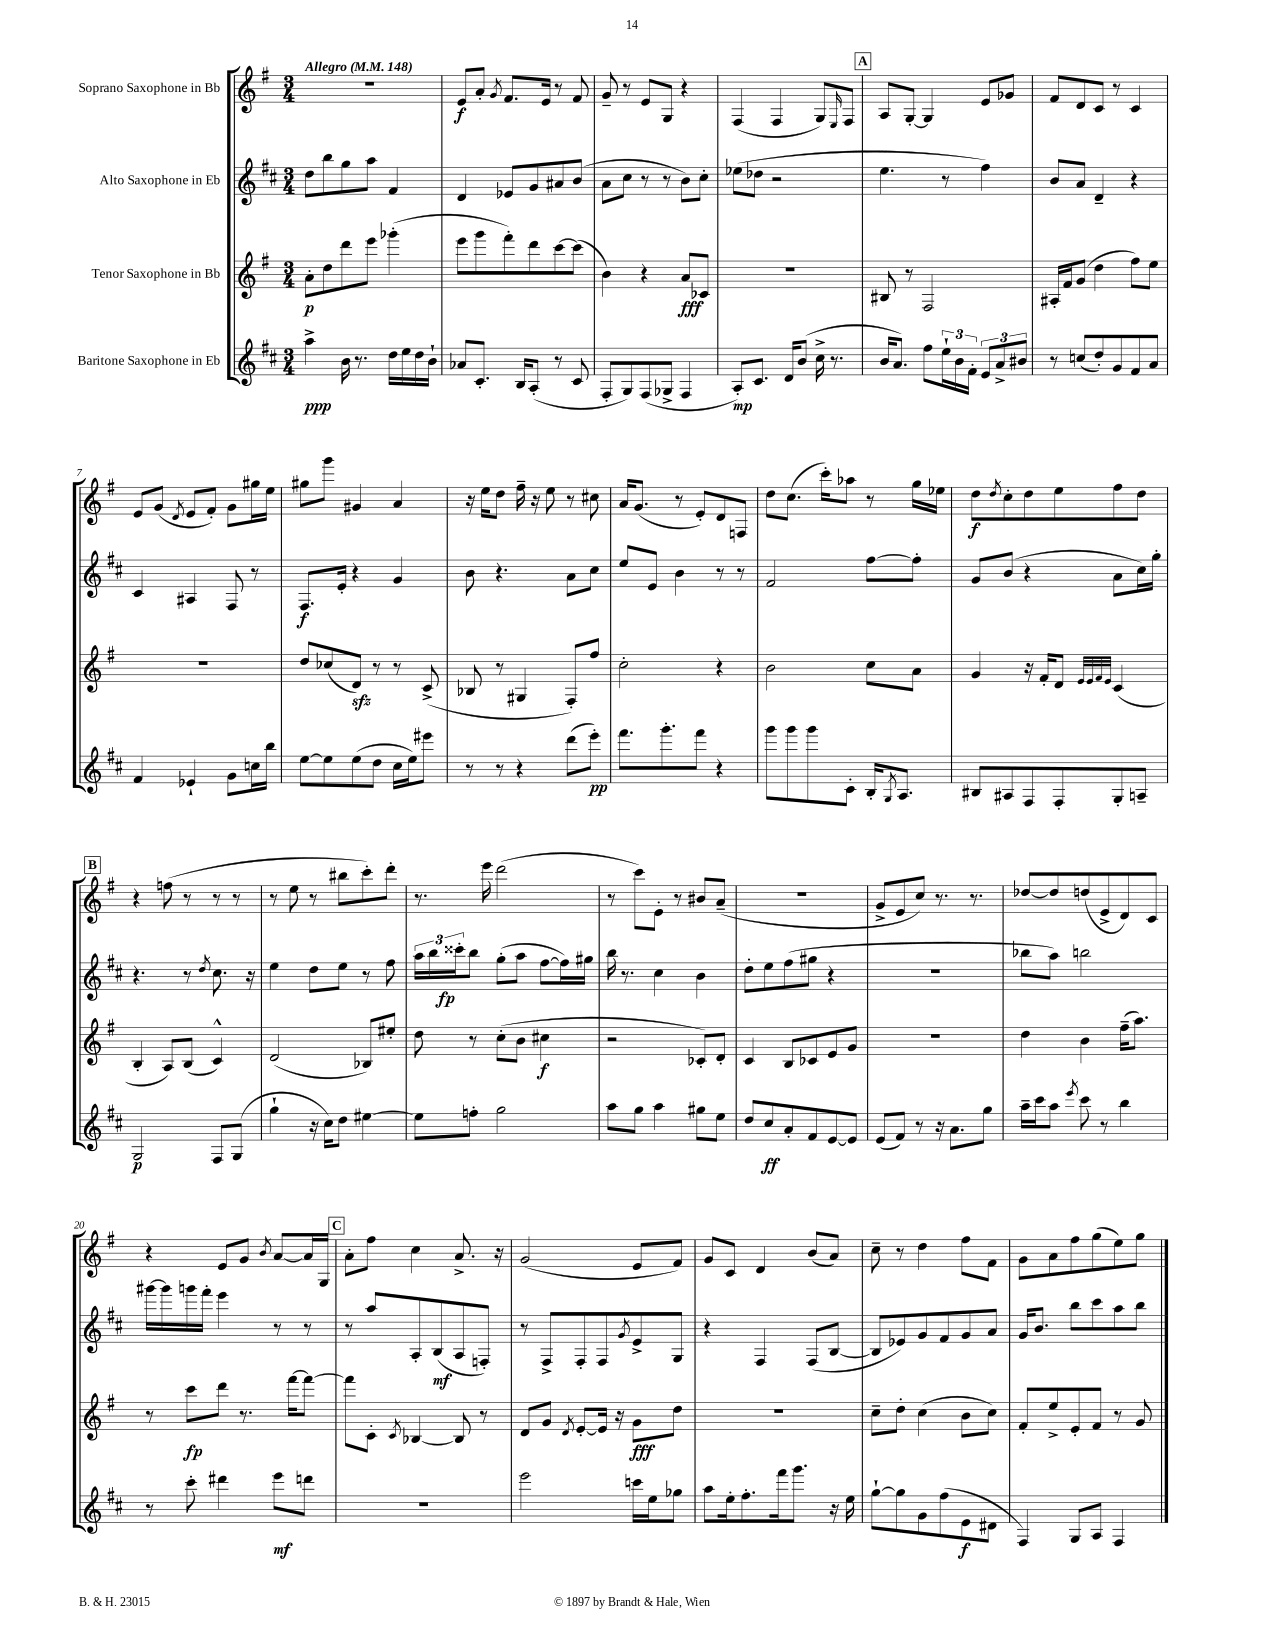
<<
\new StaffGroup <<
\new Staff = "s0" \with { instrumentName = "Soprano Saxophone in Bb" } {
    \clef treble \key g \major \numericTimeSignature \time 3/4 \tempo "Allegro" 4 = 148
    R2. |
    e'8\f a'8-. \acciaccatura { g'8 } fis'8. e'16 r8 fis'8 |
    g'8-- r8 e'8 g8 r4 |
    fis4( fis4 g8) \grace { e16 } fis8 |
    \mark \markup { \box "A" } a8 g8~-. g4 e'8 ges'8 |
    fis'8 d'8 c'8 r8 c'4 |
    e'8 g'8( \acciaccatura { d'8 } e'8 fis'8-.) g'8 gis''16 e''16 |
    gis''8 g'''8 gis'4 a'4 |
    r16 e''16 d''8 fis''16-- r16 e''8 r8 cis''8 |
    a'16 g'8.( r8 e'8-.) d'8 f8 |
    d''8 c''8.( c'''16-.) aes''8 r8 g''16 ees''16 |
    d''8\f \acciaccatura { d''8 } c''8-. d''8 e''8 fis''8 d''8 |
    \mark \markup { \box "B" } r4 f''8( r8 r8 r8 |
    r8 e''8 r8 bis''8 c'''8-.) d'''8-. |
    r8. e'''16 d'''2( |
    r8 c'''8) e'8-. r8 bis'8 a'8--( |
    R2. |
    g'8-> e'8 c''8) r8. r8. |
    des''8~ des''8 d''8( e'8-> d'8) c'8 |
    r4 e'8 g'8 \acciaccatura { b'8 } a'8~ a'16 g16 |
    \mark \markup { \box "C" } a'8-. fis''8 c''4 a'8.-> r16 |
    g'2( e'8 fis'8) |
    g'8 c'8 d'4 b'8( a'8) |
    c''8-- r8 d''4 fis''8 fis'8 |
    g'8 a'8 fis''8 g''8( e''8) g''8 \bar "|." |
}
\new Staff = "s1" \with { instrumentName = "Alto Saxophone in Eb" } {
    \clef treble \key d \major \numericTimeSignature \time 3/4
    d''8 b''8 g''8 a''8 fis'4 |
    d'4 ees'8 g'8 ais'8 b'8( |
    a'8 cis''8 r8 r8 b'8) cis''8-. |
    ees''8( des''8 r2 |
    \mark \markup { \box "A" } e''4. r8 fis''4) |
    b'8 a'8 d'4-- r4 |
    cis'4 ais4 fis8 r8 |
    fis8.\f e'16-. r4 g'4 |
    b'8 r4. a'8 cis''8 |
    e''8 e'8 b'4 r8 r8 |
    fis'2 fis''8~ fis''8-. |
    g'8 b'8( r4 a'8 cis''16) g''16-. |
    \mark \markup { \box "B" } r4. r8 \acciaccatura { d''8 } cis''8. r16 |
    e''4 d''8 e''8 r8 fis''8 |
    \tuplet 3/2 { a''16 b''16 cisis'''16-.\fp } b''8 g''8-.( a''8 fis''8~ fis''16) gis''16 |
    b''16 r8. cis''4 b'4 |
    d''8-. e''8 fis''8( gis''8 r4 |
    R2. |
    bes''8 a''8) b''2 |
    gis'''16~ gis'''16 g'''16 fis'''16-. e'''4 r8 r8 |
    \mark \markup { \box "C" } r8 a''8 a8-. b8\mf( a8 f8-.) |
    r8 fis8-> fis8-. fis8 \acciaccatura { g'8 } e'8-> g8 |
    r4 fis4 fis8( b8~ |
    b8 ees'8) g'8 fis'8 g'8 a'8 |
    g'16 b'8. b''8 cis'''8 a''8 b''8 \bar "|." |
}
\new Staff = "s2" \with { instrumentName = "Tenor Saxophone in Bb" } {
    \clef treble \key g \major \numericTimeSignature \time 3/4
    a'8-.\p d''8 d'''8 e'''8 ges'''4-.( |
    e'''8 g'''8 fis'''8-.) d'''8 c'''8~ c'''8( |
    b'4) r4 a'8\fff ces'8 |
    R2. |
    \mark \markup { \box "A" } bis8 r8 fis2 |
    ais16-. fis'16 g'8( d''4 fis''8) e''8 |
    R2. |
    d''8 ces''8( d'8\sfz) r8 r8 c'8->( |
    bes8 r8 gis4 fis8-.) fis''8 |
    c''2-. r4 |
    b'2 c''8 a'8 |
    g'4 r16 fis'16-. d'8 \grace { e'32 e'32 fis'32 e'32 } c'4( |
    \mark \markup { \box "B" } b4-. a8) b8( c'4-^) |
    d'2( bes8) eis''8-. |
    d''8 r8 c''8-.( b'8 cis''4\f |
    r2 ces'8-.) d'8-. |
    c'4 b8 ces'8 e'8 g'8 |
    R2. |
    d''4 b'4 fis''16--( a''8.) |
    r8 c'''8\fp d'''8 r8. fis'''16~ fis'''8~ |
    \mark \markup { \box "C" } fis'''8 c'8-. \acciaccatura { c'8 } bes4~ bes8 r8 |
    d'8 g'8 \acciaccatura { d'8 } e'8~-. e'16 r16 g'8\fff d''8 |
    R2. |
    c''8-- d''8-. c''4( b'8 c''8) |
    fis'8-. e''8-> e'8-. fis'8 r8 g'8 \bar "|." |
}
\new Staff = "s3" \with { instrumentName = "Baritone Saxophone in Eb" } {
    \clef treble \key d \major \numericTimeSignature \time 3/4
    a''4->\ppp b'16 r8. d''16 e''16 d''16 b'16-! |
    aes'8 cis'8.-. b16 a8-.( r8 cis'8 |
    fis8-. g8) fis8( ges8-> fis4 |
    a8-.\mp) cis'8. d'16 b'8( cis''16-> r8. |
    \mark \markup { \box "A" } b'16 a'8.) fis''8 \tuplet 3/2 { e''16-! b'16 fis'16-. } \tuplet 3/2 { e'8 a'8-> bis'8 } |
    r8 c''8( d''8-.) g'8 fis'8 a'8 |
    fis'4 ees'4-! g'8 c''16 b''16 |
    e''8~ e''8 e''8( d''8 cis''16 e''16) eis'''8 |
    r8 r8 r4 d'''8( e'''8-.\pp) |
    fis'''8. g'''8.-. fis'''8 r4 |
    g'''8 g'''8 g'''8 cis'8-. b16-. \acciaccatura { g8 } a8. |
    bis8 ais8 fis8 fis8-. g8-. a8-- |
    \mark \markup { \box "B" } g2\p fis8 g8( |
    g''4-! r16 cis''16) d''8 eis''4~ |
    eis''8 f''8-. g''2 |
    a''8 g''8 a''4 gis''8 e''8 |
    d''8 cis''8\ff a'8-. fis'8 e'8~ e'8 |
    e'8( fis'8) r8 r16 a'8. g''8 |
    a''16-- cis'''16 a''8 \acciaccatura { e'''8 } cis'''8 r8 b''4 |
    r8 cis'''8-. dis'''4 e'''8\mf d'''8 |
    \mark \markup { \box "C" } R2. |
    e'''2 c'''16 e''16 ges''8 |
    a''8 e''16-. fis''8.-. fis'''16 g'''8. r16 e''16 |
    g''8~-! g''8 g'8 fis''8( e'8\f dis'8 |
    fis4) g8 a8 fis4 \bar "|." |
}
>>
>>
